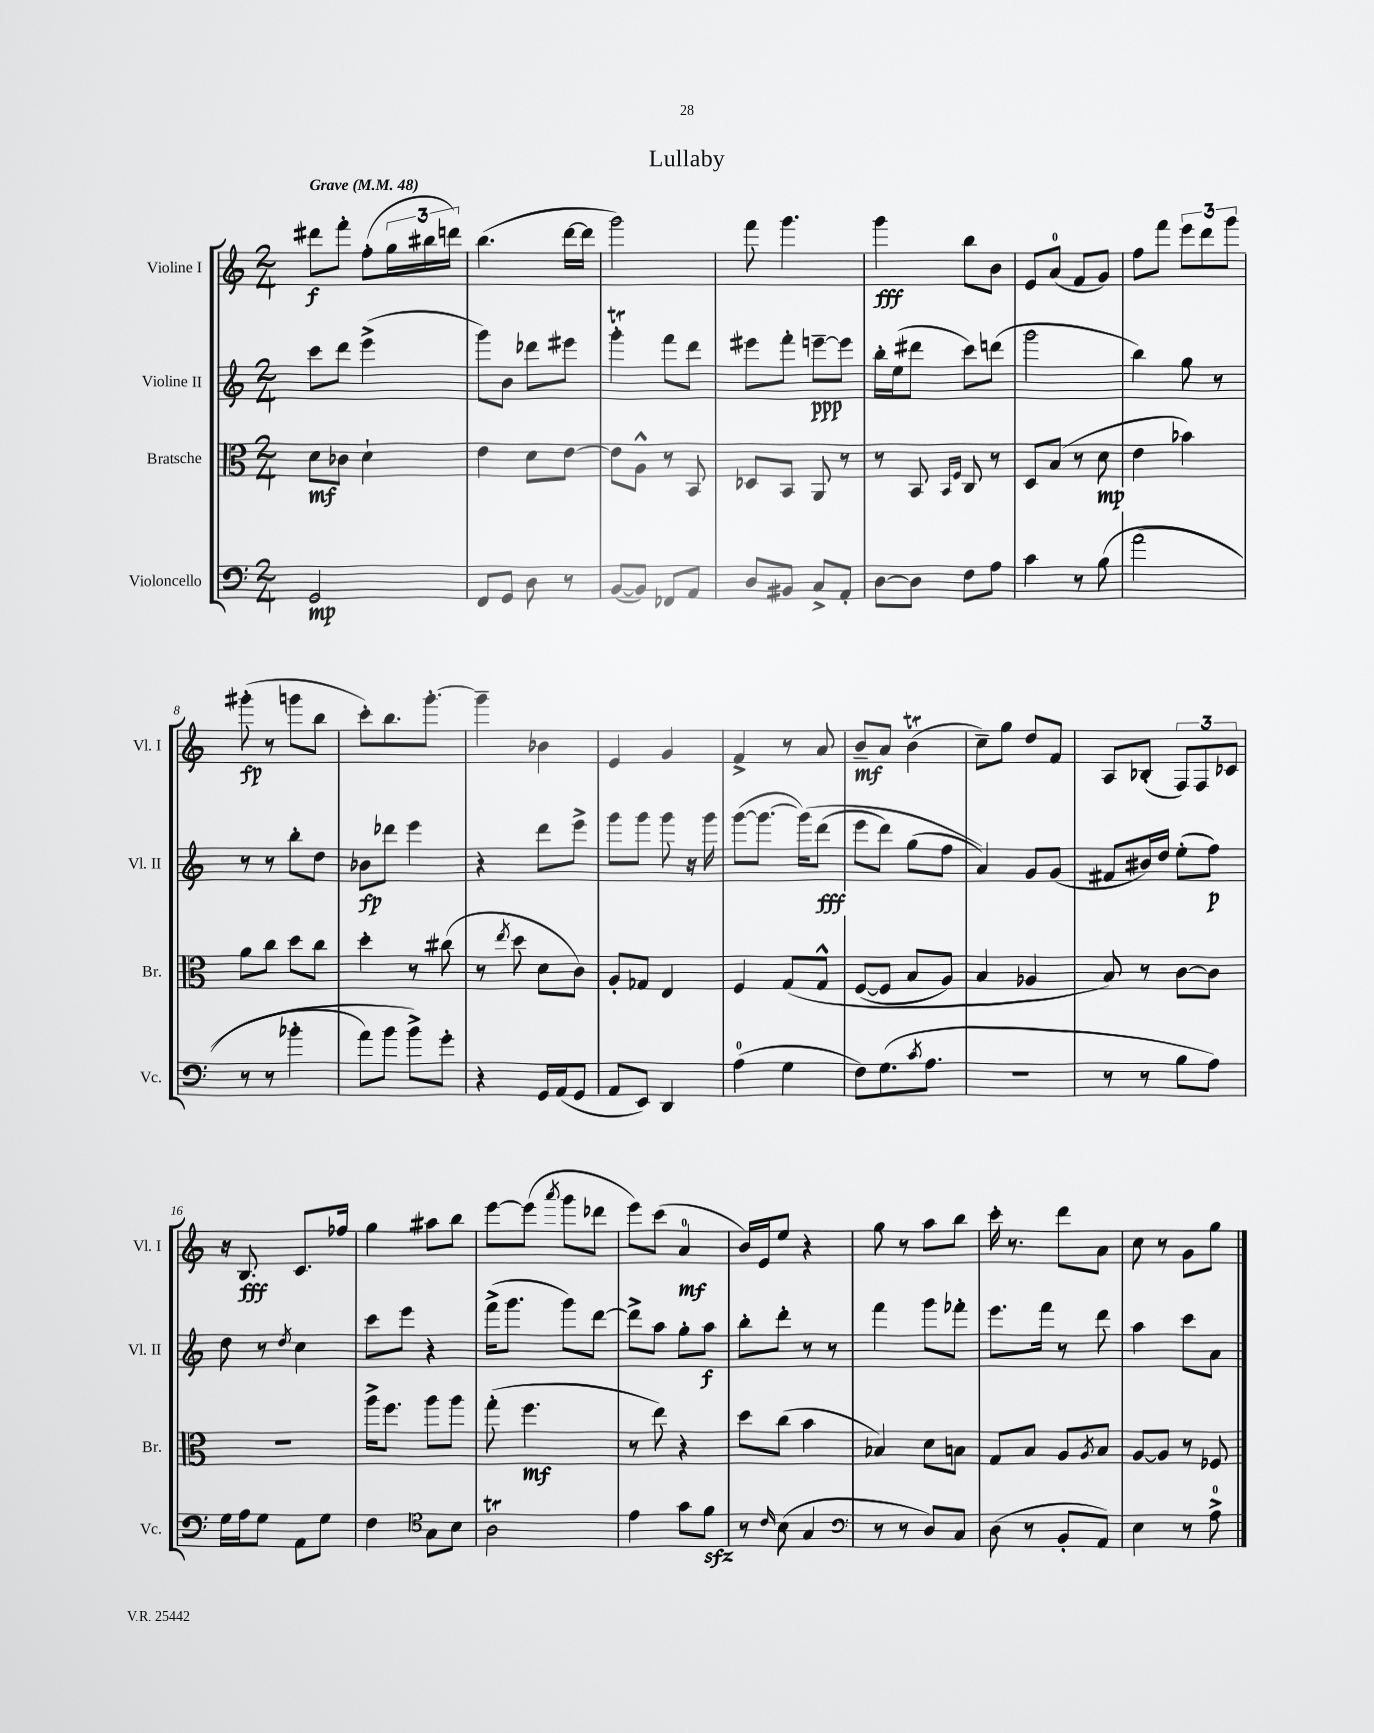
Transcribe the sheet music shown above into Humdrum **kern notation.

**kern	**kern	**kern	**kern
*staff4	*staff3	*staff2	*staff1
*clefF4	*clefC3	*clefG2	*clefG2
*k[]	*k[]	*k[]	*k[]
*M2/4	*M2/4	*M2/4	*M2/4
*MM48	*MM48	*MM48	*MM48
2GG	8d	8ccc	8ddd#
.	8c-	8ddd	8fff'
.	4d`	(4eee^	(8ff'
.	.	.	24gg
.	.	.	24bb#
.	.	.	24ddd)
=	=	=	=
8FF	4e	8ggg)	(4.bb
8GG	.	8b	.
8D	8d	8ddd-	.
8r	[8e	8eee#	[16ddd
.	.	.	16ddd]
=	=	=	=
([8BB	8e]	4ggg'	2ggg)
8BB])	8A^^	.	.
8FF-	8r	8fff	.
8AA	8BB	8ddd	.
=	=	=	=
8D	8D-	8eee#	8fff
8BB#	8BB	8fff'	4.ggg
8C^	8AA	[8eee~	.
8AA'	8r	8eee]	.
=	=	=	=
[8D	8r	16bb'	4ggg
.	.	(16ee	.
8D]	8BB	8ddd#	.
.	16qqBB	.	.
.	16qqF	.	.
8F	8C	8ccc)	8bb
8A	8r	(8ddd	8b
=	=	=	=
4c	8D	2ggg	8e
.	(8B	.	(8a
8r	8r	.	8f
&(8B	8d	.	8g)
=	=	=	=
(2a	4e	4bb)	8ff
.	.	.	8fff
.	4b-)	8gg	12eee
.	.	.	12ddd
.	.	8r	.
.	.	.	12ggg
=	=	=	=
8r	8a	8r	(8ggg#'
8r	8cc	8r	8r
4b-'	8dd	8bb'	8ggg
.	8cc	8dd	8bb
=	=	=	=
8a)	4dd'	8b-	8ccc')
8b	.	8ddd-	8.bb
8b^&)	8r	4eee	.
.	.	.	[8.ggg'
8g'	(8cc#	.	.
=	=	=	=
4r	8r	4r	4ggg~]
.	8qee	.	.
.	8dd	.	.
16GG	8d	8ddd	4b-
(16AA	.	.	.
8GG	8c)	8eee^	.
=	=	=	=
8AA	8A'	8ggg	4e
8EE)	8G-	8ggg	.
4DD	4E	8ggg	4g
.	.	16r	.
.	.	16ggg	.
=	=	=	=
(4A	4F	([8ggg	4f^
.	.	8.ggg_	.
4G	&(8G	.	8r
.	.	&(16ggg])	.
.	8G^^	(8ddd	8a
=	=	=	=
8F)	([8F	8eee	8b~
(8.G	8F]	8ddd)	8a
.	8B	(8gg	(4b
8qc	.	.	.
8.A	.	.	.
.	8A)	8ff	.
=	=	=	=
2r	4B	4a)&)	8cc~)
.	.	.	8gg
.	4A-	8g	8dd
.	.	(8g	8f
=	=	=	=
8r	8B&)	8f#	8A
8r	8r	16b#)	(8B-'
.	.	16dd	.
8B	[8c	(8ee'	12F)
.	.	.	12F
8A)	8c]	8ff)	.
.	.	.	12c-
=	=	=	=
16G	2r	8dd	16r
16A	.	.	8.B
8G	.	8r	.
.	.	8qdd	.
8AA	.	4cc	8.c
8G	.	.	.
.	.	.	16ff-
=	=	=	=
4F	16aa^	8ccc	4gg
.	8.ff	.	.
.	.	8eee	.
*clefC4	*	*	*
8G	8aa	4r	8aa#
8B	8aa	.	8bb
=	=	=	=
2A	(8gg'	(16fff^	[8eee
.	.	8.ggg	.
.	4.ff	.	(8eee]
.	.	.	8qaaa
.	.	8ggg)	8ggg
.	.	[8ddd	8ddd-
=	=	=	=
4e	8r	8ddd^]	8eee)
.	8ee)	8aa	(8ccc
8g	4r	8gg'	4a
8f	.	8aa	.
=	=	=	=
8r	8dd	8bb'	16b)
.	.	.	16e
16qqc	.	.	.
(8B	(8cc	8ddd'	8ee
4G	4b	8r	4r
.	.	8r	.
=	=	=	=
*clefF4	*	*	*
8r	4B-)	4fff	8gg
8r	.	.	8r
8D)	8d	8ggg	8aa
8C	8B	8fff-'	8bb
=	=	=	=
(8D	8G	8.eee	16ccc'
.	.	.	8.r
8r	8B	.	.
.	.	16fff	.
8BB'	8A	8r	8ddd
.	8qA	.	.
8AA)	8B	8ddd	8a
=	=	=	=
4E	[8A	4aa	8cc
.	8A]	.	8r
8r	8r	8ccc	8g
8A^	8F-	8a	8gg
==	==	==	==
*-	*-	*-	*-
